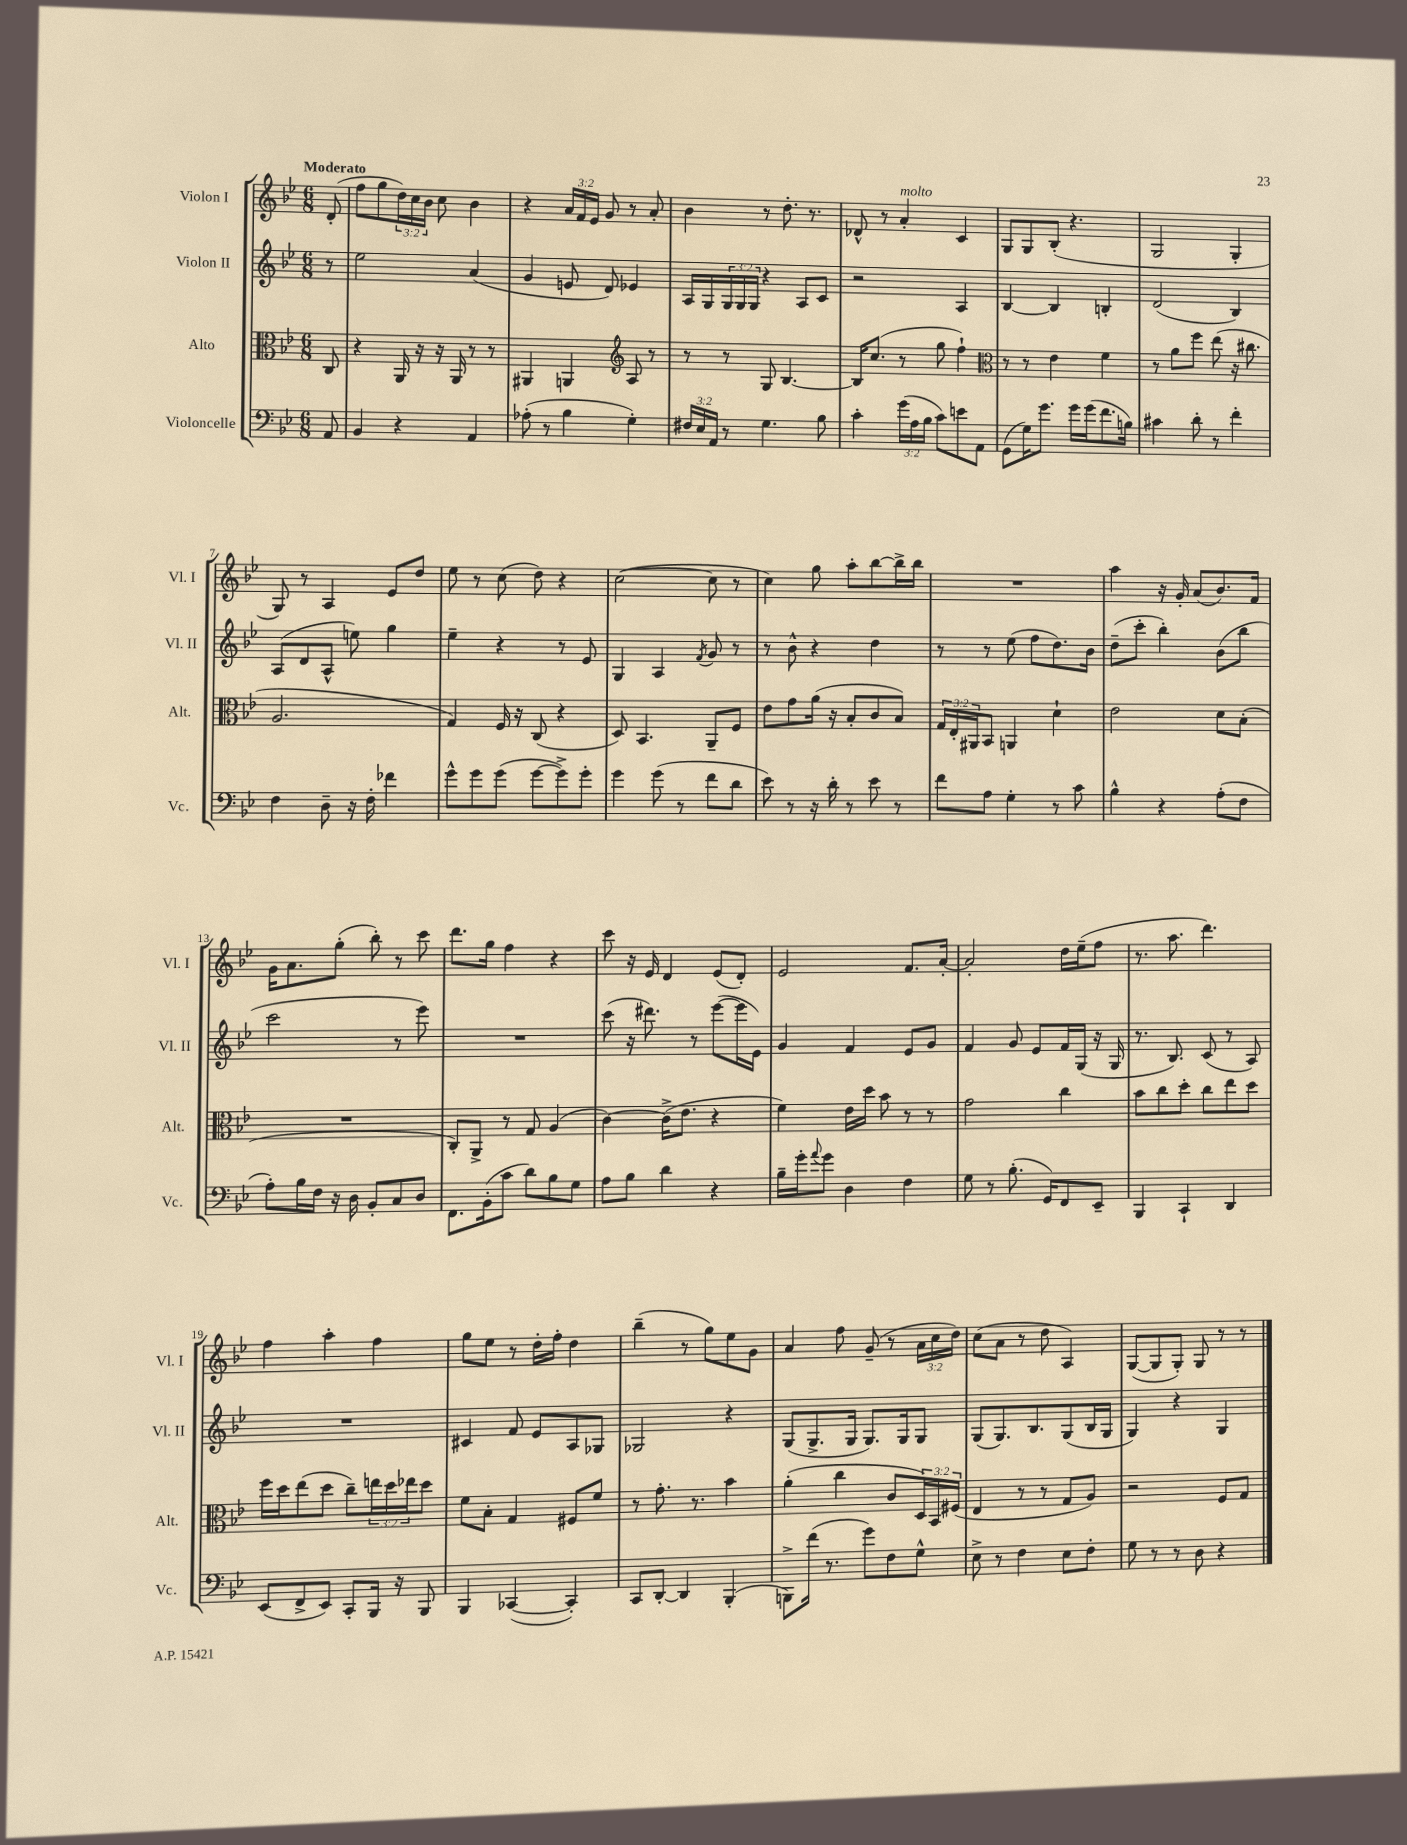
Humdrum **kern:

**kern	**kern	**kern	**kern
*staff4	*staff3	*staff2	*staff1
*clefF4	*clefC3	*clefG2	*clefG2
*k[b-e-]	*k[b-e-]	*k[b-e-]	*k[b-e-]
*M6/8	*M6/8	*M6/8	*M6/8
8AA/	8C/	8r	(8d'/
=	=	=	=
4BB-/	4r	2ee-\	8ff\L
.	.	.	8gg\
4r	16AA/	.	24dd\L)
.	.	.	24cc\
.	16r	.	.
.	.	.	24b-\JJ
.	16r	.	8cc\
.	16AA/	.	.
4AA/	8r	(4a/	4b-\
.	8r	.	.
=	=	=	=
(8A-'\	4AA#/	4g/	4r
8r	.	.	.
4B-\	4AA/	8e/	24a/LL
.	.	.	24f/
.	.	.	24e-/JJ
.	.	8d/)	8g/
*	*clefG2	*	*
4G'\)	8A/	4e-/	8r
.	8r	.	8a'/
=	=	=	=
24F#/LL	8r	16A/LL	4b-\
24E-/	.	.	.
.	.	16G/	.
24AA/JJ	.	.	.
8r	8r	24G/	.
.	.	24G/	.
.	.	24G/JJ	.
4.G\	8G/	4r	8r
.	[4.B-/	.	8.dd'\
.	.	8A/L	.
.	.	.	8.r
8B-\	.	8c/J	.
=	=	=	=
4c'\	16B-/]LK	2r	8d-^^/
.	(8.cc/J	.	.
.	.	.	8r
(24g\LL	8r	.	4a'/
24A\	.	.	.
24B-\JJ	.	.	.
8c\L)	8gg\	.	.
8e\	4ff`\)	4A/	4c/
8AA\J	.	.	.
=	=	=	=
*	*clefC3	*	*
(8GG\L	8r	[4B-/	8G/L
16G\K)	8r	.	8G/
8.g\J	.	.	.
.	4e-\	4B-/]	(8B-'/J
16g\LL	.	.	4.r
(16g\J	.	.	.
8.f\	4f\	4B'/	.
16B\Jk)	.	.	.
=	=	=	=
4c#\	8r	(2d/	2G/
.	8a\L	.	.
8d'\	8ff\J	.	.
8r	(8ee-\	.	.
4f'\	16r	4B-/)	4G'/
.	8.cc#\	.	.
=	=	=	=
4F\	2.A/	(8A/L	8G/)
.	.	8d/	8r
8D~\	.	8A^^/J	4A/
16r	.	8ee\)	.
16F'\	.	.	.
4f-\	.	4gg\	8e-/L
.	.	.	8dd/J
=	=	=	=
8g^^\L	4G/)	4ee-~\	8ee-\
8g\	.	.	8r
(8g\J	16F/	4r	(8cc\
.	16r	.	.
[8g\L	(8C/	.	8dd\)
8g^\])	4r	8r	4r
8g'\J	.	8e-/	.
=	=	=	=
4g\	8D/)	4G/	([2cc\
.	4.BB-/	.	.
(8g\	.	4A/	.
8r	.	.	.
.	.	8qf/	.
8f\L	8AA~/L	8g/	8cc\]
8d\J	8F/J	8r	8r
=	=	=	=
8e-\)	8e-\L	8r	4cc\)
8r	8g\	8b-^^\	.
16r	(16a\Jk	4r	8gg\
16d'\	16r	.	.
8r	8B-'/L	.	8aa'\L
8e-\	8c/	4dd\	[8bb-\
8r	8B-/J)	.	16bb-^\]L
.	.	.	16bb-\JJ
=	=	=	=
8f\L	24G/LL	8r	2.r
.	24E-'/	.	.
.	24AA#/J	.	.
8A\J	8BB-/J	8r	.
4G'\	4AA/	(8ee-\	.
.	.	8ff\L	.
8r	4d`\	8.dd\)	.
8c\	.	.	.
.	.	16b-\Jk	.
=	=	=	=
4B-^^\	2e-\	(8dd~\L	4aa\
.	.	8ccc'\J	.
4r	.	4bb-'\)	16r
.	.	.	16g'/
.	.	.	(8a/L
(8A'\L	8d\L	(8b-\L	8.b-/)
8F\J	(8B-'\J	8bb-\J	.
.	.	.	16f/Jk
=	=	=	=
8A'\L)	2.r	2ccc\	16g\LK
.	.	.	8.a\
16B-\L	.	.	.
16F\JJ	.	.	.
16r	.	.	(8gg'\J
16D\	.	.	.
8BB-'/L	.	.	8bb-'\)
8C/	.	8r	8r
8D/J	.	8eee-\)	8ccc\
=	=	=	=
8.FF\L	8C'/L)	2.r	8.ddd\L
.	8AA^/J	.	.
(16BB-'\k	.	.	16gg\Jk
8c\J	8r	.	4ff\
8d\L)	8G/	.	.
8B-\	(4A/	.	4r
8G\J	.	.	.
=	=	=	=
8A\L	[4c\)	(8ccc\	8ccc\
8B-\J	.	16r	16r
.	.	8.ddd#\)	16e-/
4d\	(16c^\]LK	.	4d/
.	8.e-\J	.	.
.	.	8r	.
4r	4r	([8eee-\L	(8e-/L
.	.	16eee-\]L	8d'/J)
.	.	16e-\JJ)	.
=	=	=	=
16B-~\LL	4f\)	4g/	2e-/
16g'\J	.	.	.
8qqa/	.	.	.
8g\J	.	.	.
4D\	16e-\LL	4f/	.
.	16dd\JJ	.	.
.	8b-\	.	.
4F\	8r	8e-/L	8.f/L
.	8r	8g/J	.
.	.	.	[16a'/Jk
=	=	=	=
8G\	2g\	4f/	2a'/]
8r	.	.	.
(8.B-'\	.	8g/	.
.	.	8e-/L	.
16GG/LK)	.	.	.
8FF/	4cc\	16f/L	16dd\LL
.	.	(16G/JJ	(16ee-~\J
8EE-~/J	.	16r	8ff\J
.	.	16G/	.
=	=	=	=
4BBB-/	8b-\L	8.r	8.r
.	8cc\	.	.
.	.	8.B-/)	8.aa\
4CC`/	8dd'\J	.	.
.	8cc\L	(8c/	4.ddd\)
4DD/	8ee-\	8r	.
.	8dd\J	8A/)	.
=	=	=	=
(8EE-/L	16ff\LL	2.r	4ff\
.	16dd\J	.	.
8FF^/	(8ee-\	.	.
8EE-/J)	8dd\J	.	4aa'\
8CC'/L	8cc~\L)	.	.
16BBB-/Jk	24ee\L	.	4ff\
.	24dd\	.	.
16r	.	.	.
.	24ee-\J	.	.
8BBB-/	8dd\J	.	.
=	=	=	=
4BBB-/	8f\L	4c#/	8gg\L
.	8B-'\J	.	8ee-\J
([4CC-/	4G/	8f/	8r
.	.	8e-/L	16dd'\LL
.	.	.	16ff'\JJ
4CC-'/])	8F#/L	8A/	4dd\
.	8f/J	8G-/J	.
=	=	=	=
8CC/L	8r	2G-/	(4bb-~\
[8DD'/J	8.g'\	.	.
4DD/]	.	.	8r
.	8.r	.	.
.	.	.	8gg\L)
(4BBB-'/	4b-\	4r	8ee-\
.	.	.	8g\J
=	=	=	=
8BBB^\L)	(4a'\	(8G/L	4a/
(16f\Jk	.	8.G^/	.
8.r	.	.	.
.	4cc\	.	8ff\
.	.	16G/Jk	.
8g\L)	.	8.G/L)	(8g~/
8F\	8c/L	.	8r
.	.	16G/k	.
8G^^\J	24D/L)	8G/J	24a\LL
.	24BB-/	.	24cc\
.	(24F#/JJ	.	24dd\JJ)
=	=	=	=
8E-^\	4E-/	(8G/L	(8cc\L
8r	.	8.G/)	8a\J
4F\	8r	.	8r
.	.	8.B-/	.
.	8r	.	8dd\
8E-\L	8G/L	(8G/	4A/)
8F'\J	8A/J)	16B-/L	.
.	.	16G/JJ	.
=	=	=	=
8G\	2r	4G/)	([8G/L
8r	.	.	8G/]
8r	.	4r	8G'/J)
8D\	.	.	8G/
4r	8F/L	4G/	8r
.	8G/J	.	8r
==	==	==	==
*-	*-	*-	*-
